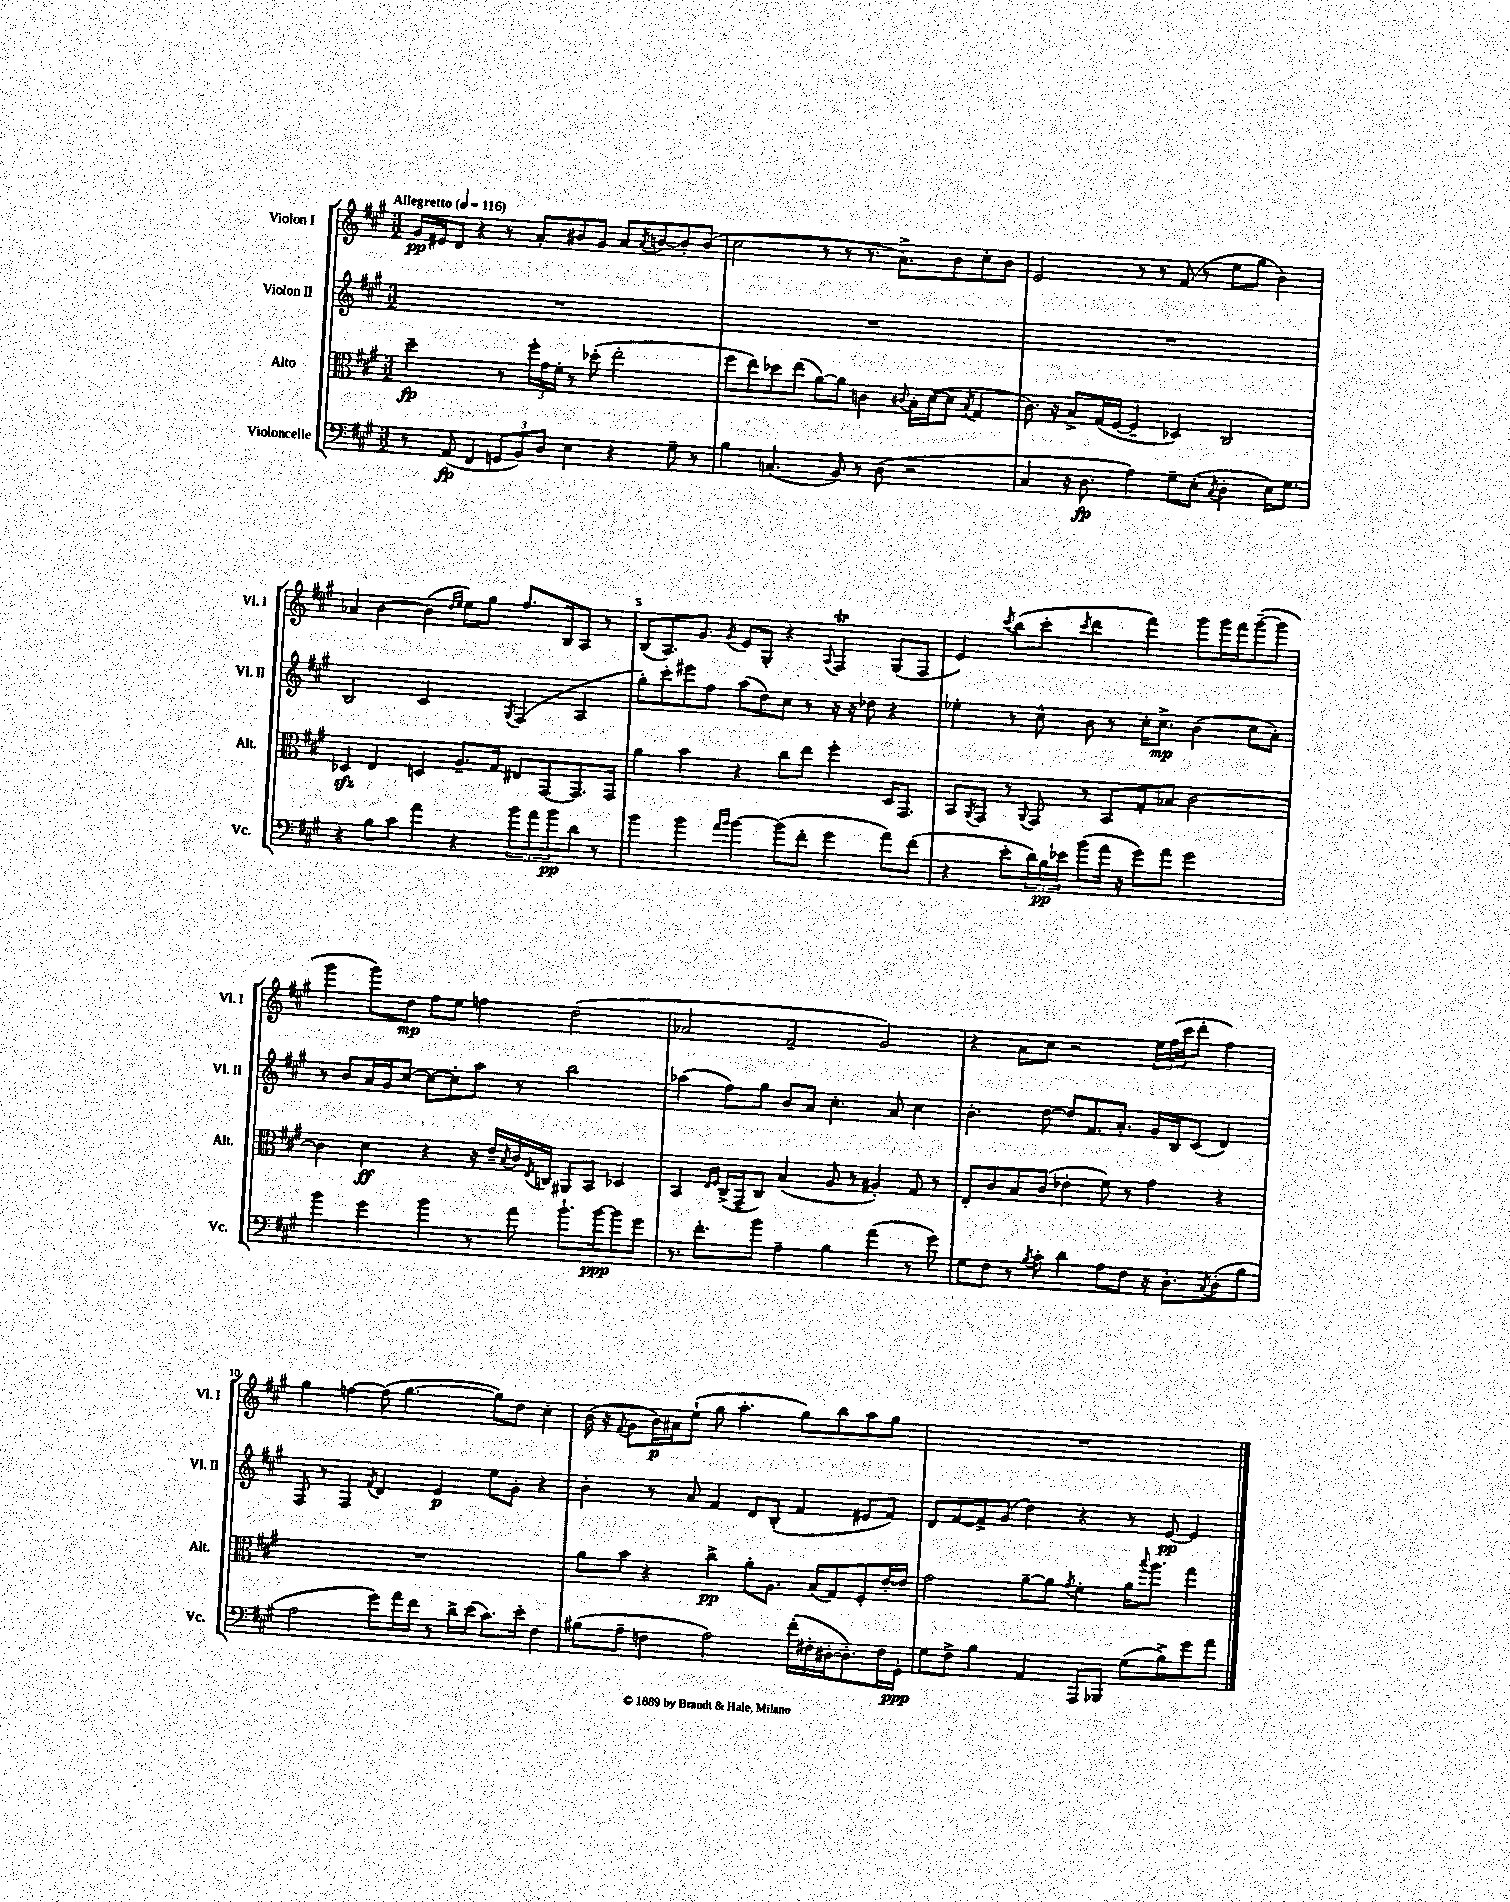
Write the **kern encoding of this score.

**kern	**dynam	**kern	**dynam	**kern	**dynam	**kern	**dynam
*part4	*part4	*part3	*part3	*part2	*part2	*part1	*part1
*staff4	*staff4	*staff3	*staff3	*staff2	*staff2	*staff1	*staff1
*I"Violoncelle	*	*I"Alto	*	*I"Violon II	*	*I"Violon I	*
*I'Vc.	*	*I'Alt.	*	*I'Vl. II	*	*I'Vl. I	*
*clefF4	*	*clefC3	*	*clefG2	*	*clefG2	*
*k[f#c#g#]	*	*k[f#c#g#]	*	*k[f#c#g#]	*	*k[f#c#g#]	*
*M3/2	*	*M3/2	*	*M3/2	*	*M3/2	*
*MM116	*	*MM116	*	*MM116	*	*MM116	*
=1	=1	=1	=1	=1	=1	=1	=1
!	!	!	!	!	!	!LO:TX:a:B:t=Allegretto	!
8r	.	2dd~\	fp	1.r	.	16g#/LL	pp
.	.	.	.	.	.	16e#X/J	.
(8AA/	fp	.	.	.	.	8d/J	.
4FF#/	.	.	.	.	.	4r	.
12GGn/L	.	8r	.	.	.	8r	.
12BB/)	.	.	.	.	.	.	.
.	.	24ff#'\LL	.	.	.	8a'/L	.
12D/J	.	24g#\	.	.	.	.	.
.	.	24f#'\JJ	.	.	.	.	.
4E\	.	8r	.	.	.	8b#X/	.
.	.	(8dd-X'\	.	.	.	8g#/J	.
4r	.	2ee'\	.	.	.	8a/L	.
.	.	.	.	.	.	8qa/	.
.	.	.	.	.	.	[8bn/	.
8G#~\	.	.	.	.	.	8b'/]	.
8r	.	.	.	.	.	(8b/J	.
=2	=2	=2	=2	=2	=2	=2	=2
4B\	.	8ff#\L	.	1.r	.	2cc#\	.
.	.	8ee\)	.	.	.	.	.
(4.Cn/	.	8dd-X\	.	.	.	.	.
.	.	(8ee\J	.	.	.	.	.
.	.	[8a\L)	.	.	.	8r	.
8BB/)	.	8a\J]	.	.	.	8r	.
8r	.	4cn\	.	.	.	8.r	.
(8D\	.	.	.	.	.	.	.
.	.	.	.	.	.	8.a^\L)	.
.	.	8qqc#X/	.	.	.	.	.
2r	.	16B'\LL	.	.	.	.	.
.	.	([16d\J	.	.	.	.	.
.	.	8d\J]	.	.	.	8b\	.
.	.	8qB/	.	.	.	.	.
.	.	4G#/	.	.	.	8cc#'\	.
.	.	.	.	.	.	8b\J	.
=3	=3	=3	=3	=3	=3	=3	=3
4C#/	.	8.c#\)	.	1.r	.	2e/	.
.	.	16r	.	.	.	.	.
16r	.	8B^/L	.	.	.	.	.
8.D\	fp	.	.	.	.	.	.
.	.	(16G#/L	.	.	.	.	.
.	.	[16F#/JJ	.	.	.	.	.
4A\)	.	4F#~/]	.	.	.	8r	.
.	.	.	.	.	.	8r	.
8G#~\L	.	4D-X/)	.	.	.	(8f#/	.
(8E'\J	.	.	.	.	.	8r	.
8qC#/	.	.	.	.	.	.	.
4D'\	.	2C#/	.	.	.	8ee\L	.
.	.	.	.	.	.	8gg#\J	.
16E\KL)	.	.	.	.	.	4b\)	.
8.G#\J	.	.	.	.	.	.	.
!!LO:LB:g=z
=4	=4	=4	=4	=4	=4	=4	=4
4r	.	4D-Xzz/	.	2B/	.	4a-X/	.
8B\L	.	4E/	.	.	.	[4b\	.
8c#\J	.	.	.	.	.	.	.
4a\	.	4Dn/	.	2c#/	.	(4b\]	.
.	.	.	.	.	.	16qqdd/LL	.
.	.	.	.	.	.	16qqee/JJ	.
4r	.	8.A~/L	.	.	.	8ee\L)	.
.	.	.	.	.	.	8gg#\J	.
.	.	16G#/Jk	.	.	.	.	.
.	.	.	.	8qG#/	.	.	.
12b\L	.	8E#X/L	.	(4F#/	.	8.ff#/L	.
12a\	.	.	.	.	.	.	.
.	.	[8GG#/	.	.	.	.	.
12b\	pp	.	.	.	.	.	.
.	.	.	.	.	.	16B/k	.
8d\J	.	8.GG#/]	.	4A/	.	8A/J	.
8r	.	.	.	.	.	8r	.
.	.	16GG#/Jk	.	.	.	.	.
=5	=5	=5	=5	=5	=5	=5	=5
4b\	.	4a\	.	8gg#'\L)	.	(8B/L	.
.	.	.	.	8ccc#'\	.	8.A/)	.
4b\	.	4b\	.	8eee#X\	.	.	.
.	.	.	.	.	.	8.g#/J	.
.	.	.	.	8ff#\J	.	.	.
16qqa/LL	.	.	.	.	.	.	.
16qqb/JJ	.	.	.	.	.	8qg#/	.
[4b\	.	4r	.	(8aa\L	.	8e/L	.
.	.	.	.	8dd\)	.	8G#'/J	.
(8b\L]	.	8cc#\L	.	8cc#\J	.	4r	.
8f#'\J	.	8ee\J	.	8r	.	.	.
.	.	.	.	.	.	8qqA/	.
4g#\	.	4ff#'\	.	16r	.	4F#T/	.
.	.	.	.	16r	.	.	.
.	.	.	.	8dd-X\	.	.	.
8a\L)	.	16D/KL	.	4r	.	(8G#/L	.
.	.	8.GG#/J	.	.	.	.	.
(8f#\J	.	.	.	.	.	8F#/J	.
=6	=6	=6	=6	=6	=6	=6	=6
4r	.	8BB/L	.	4ee-X'\	.	4e/)	.
.	.	8qAA/	.	.	.	.	.
.	.	8GG#/J	.	.	.	.	.
.	.	.	.	.	.	8qccc#/	.
8e'\L	.	8r	.	8r	.	(8bb\L	.
.	.	8qqAA/	.	.	.	.	.
24d\L)	.	8GG#/	.	8cc#^^\	.	8ccc#'\J	.
24B\	pp	.	.	.	.	.	.
24e-X\JJ	.	.	.	.	.	.	.
.	.	.	.	.	.	8qccc#/	.
(8b\L	.	8r	.	8b\	.	4ddd\	.
16a\Jk	.	8BB/L	.	8r	.	.	.
16r	.	.	.	.	.	.	.
8g#\L)	.	8G#'/	.	16cc#'\KL	.	4fff#\)	.
.	.	.	.	8.cc#^\J	mp	.	.
8a\J	.	8B-X/J	.	.	.	.	.
2g#\	.	[2c#\	.	(4b\	.	8ggg#\L	.
.	.	.	.	.	.	16ggg#\L	.
.	.	.	.	.	.	16fff#\J	.
.	.	.	.	8cc#\L	.	([8ggg#~\	.
.	.	.	.	8a'\J)	.	8ggg#\J]	.
!!LO:LB:g=z
=7	=7	=7	=7	=7	=7	=7	=7
4b\	.	4c#\]	.	8r	.	4ggg#\	.
.	.	.	.	8b/L	.	.	.
4g#\	.	4d\	ff	16a/L	.	8ggg#\L)	.
.	.	.	.	16g#/J	.	.	.
.	.	.	.	[8cc#/J	.	8dd\J	mp
4b\	.	4r	.	8cc#\L_	.	8ff#\L	.
.	.	.	.	8cc#'\]	.	8ee\J	.
8r	.	16r	.	8aa\J	.	4ffn\	.
.	.	16e~/LL	.	.	.	.	.
.	.	8qB/	.	.	.	.	.
8a\	.	16c#/	.	8r	.	.	.
.	.	8qE/	.	.	.	.	.
.	.	16Cn/JJ	.	.	.	.	.
8.b`\L	.	8AA#X/L	.	2bb\	.	(2dd\	.
.	.	8BB/J	.	.	.	.	.
[16b\k	ppp	.	.	.	.	.	.
8b\]	.	4D-X/	.	.	.	.	.
8g#\J	.	.	.	.	.	.	.
=8	=8	=8	=8	=8	=8	=8	=8
8.r	.	4BB/	.	(4aa-X\	.	2a-X/	.
8.f#'\L	.	.	.	.	.	.	.
.	.	16qqE/LL	.	.	.	.	.
.	.	16qqF#/JJ	.	.	.	.	.
.	.	(16C#^/LL	.	8ff#\L)	.	.	.
.	.	16GG#~/J	.	.	.	.	.
8b\J	.	8C#/J)	.	8gg#\J	.	.	.
4A~\	.	(4B/	.	8b/L	.	2f#~/	.
.	.	.	.	8a/J	.	.	.
4B\	.	8A/	.	4.cc#'\	.	.	.
.	.	8r	.	.	.	.	.
(4a\	.	4A#X'/)	.	.	.	2g#/)	.
.	.	.	.	8a/	.	.	.
8r	.	8G#/	.	4cc#\	.	.	.
8g#\)	.	8r	.	.	.	.	.
=9	=9	=9	=9	=9	=9	=9	=9
8G#\L	.	8E'/L	.	4.b'\	.	4r	.
8F#\J	.	8c#/	.	.	.	.	.
8r	.	8B/	.	.	.	8a\L	.
8qB/	.	.	.	.	.	.	.
8c#'\	.	(8c#/J	.	[8dd\	.	8cc#\J	.
4d\	.	4e-X'\	.	8dd/L]	.	2r	.
.	.	.	.	8.f#/	.	.	.
8A\L	.	8f#\)	.	.	.	.	.
.	.	.	.	8.a'/J	.	.	.
8F#\J	.	8r	.	.	.	.	.
16r	.	4g#\	.	16g#/LL	.	24ee\LL	.
.	.	.	.	.	.	(24ff#\	.
8.D'\L	.	.	.	16B/J	.	.	.
.	.	.	.	.	.	24ccc#\J	.
.	.	.	.	(8c#/J	.	8ddd'\J	.
8qC#/	.	.	.	.	.	.	.
(8D'\	.	4r	.	4d/)	.	4ff#\)	.
8B\J	.	.	.	.	.	.	.
!!LO:LB:g=z
=10	=10	=10	=10	=10	=10	=10	=10
2A\	.	1.r	.	8F#/	.	4gg#\	.
.	.	.	.	8r	.	.	.
.	.	.	.	4F#/	.	[4ffn\	.
.	.	.	.	8qf#/	.	.	.
8g#\L)	.	.	.	4d/	.	(8ff\]	.
16a\L	.	.	.	.	.	[4.gg#\	.
16f#\JJ	.	.	.	.	.	.	.
8r	.	.	.	4e/	p	.	.
16d^\LL	.	.	.	.	.	.	.
(16e\JJ	.	.	.	.	.	.	.
8.c#\L)	.	.	.	8ee\L	.	8gg#\L])	.
.	.	.	.	8g#'\J	.	8dd\J	.
16e'\Jk	.	.	.	.	.	.	.
4F#\	.	.	.	4r	.	4cc#'\	.
=11	=11	=11	=11	=11	=11	=11	=11
(8B#X\L	.	8a\L	.	4b'\	.	(16b\	.
.	.	.	.	.	.	16r	.
.	.	.	.	.	.	8qqf#/	.
8A~\J	.	8b\J	.	.	.	8g#\L	.
4Fn\	.	4r	.	8r	.	16b\L)	p
.	.	.	.	.	.	16a#X\J	.
.	.	.	.	8a/	.	(8ee`\J	.
2A\)	.	4cc#^\	pp	4f#/	.	8gg#\	.
.	.	.	.	.	.	4.aa'\	.
.	.	8a'\L	.	8d/L	.	.	.
.	.	8.A\J	.	(8B'/J	.	.	.
(16f#'\LL	.	.	.	4f#/	.	8gg#\L)	.
16F#X'\	.	(16B/KL	.	.	.	.	.
[16D#X'\J	.	8G#/)	.	.	.	8bb\	.
8.D#'\])	.	.	.	.	.	.	.
.	.	8F#'/	.	8e#X/L	.	8aa\	.
16F#\L	.	[16e'/L	.	8f#/J)	.	8gg#\J	.
16GG#'\JJ	ppp	16e/JJ]	.	.	.	.	.
=12	=12	=12	=12	=12	=12	=12	=12
8G#\L	.	2g#\	.	8d/L	.	1.r	.
8F#^\J	.	.	.	[8f#/	.	.	.
4B\	.	.	.	8f#^/]	.	.	.
.	.	.	.	(8g#/J	.	.	.
4AA/	.	[8a~\L	.	4dd\)	.	.	.
.	.	8a\J]	.	.	.	.	.
.	.	8qg#/	.	.	.	.	.
8AAA/L	.	4f#'\	.	4r	.	.	.
8BBB-X/J	.	.	.	.	.	.	.
(8G#\L	.	16a\KL	.	8r	.	.	.
.	.	8qqbb/	.	.	.	.	.
.	.	8.aa\J	.	.	.	.	.
8B^\)	.	.	.	[8e/	pp	.	.
8g#\	.	4gg#\	.	4e/]	.	.	.
8a\J	.	.	.	.	.	.	.
==	==	==	==	==	==	==	==
*-	*-	*-	*-	*-	*-	*-	*-
